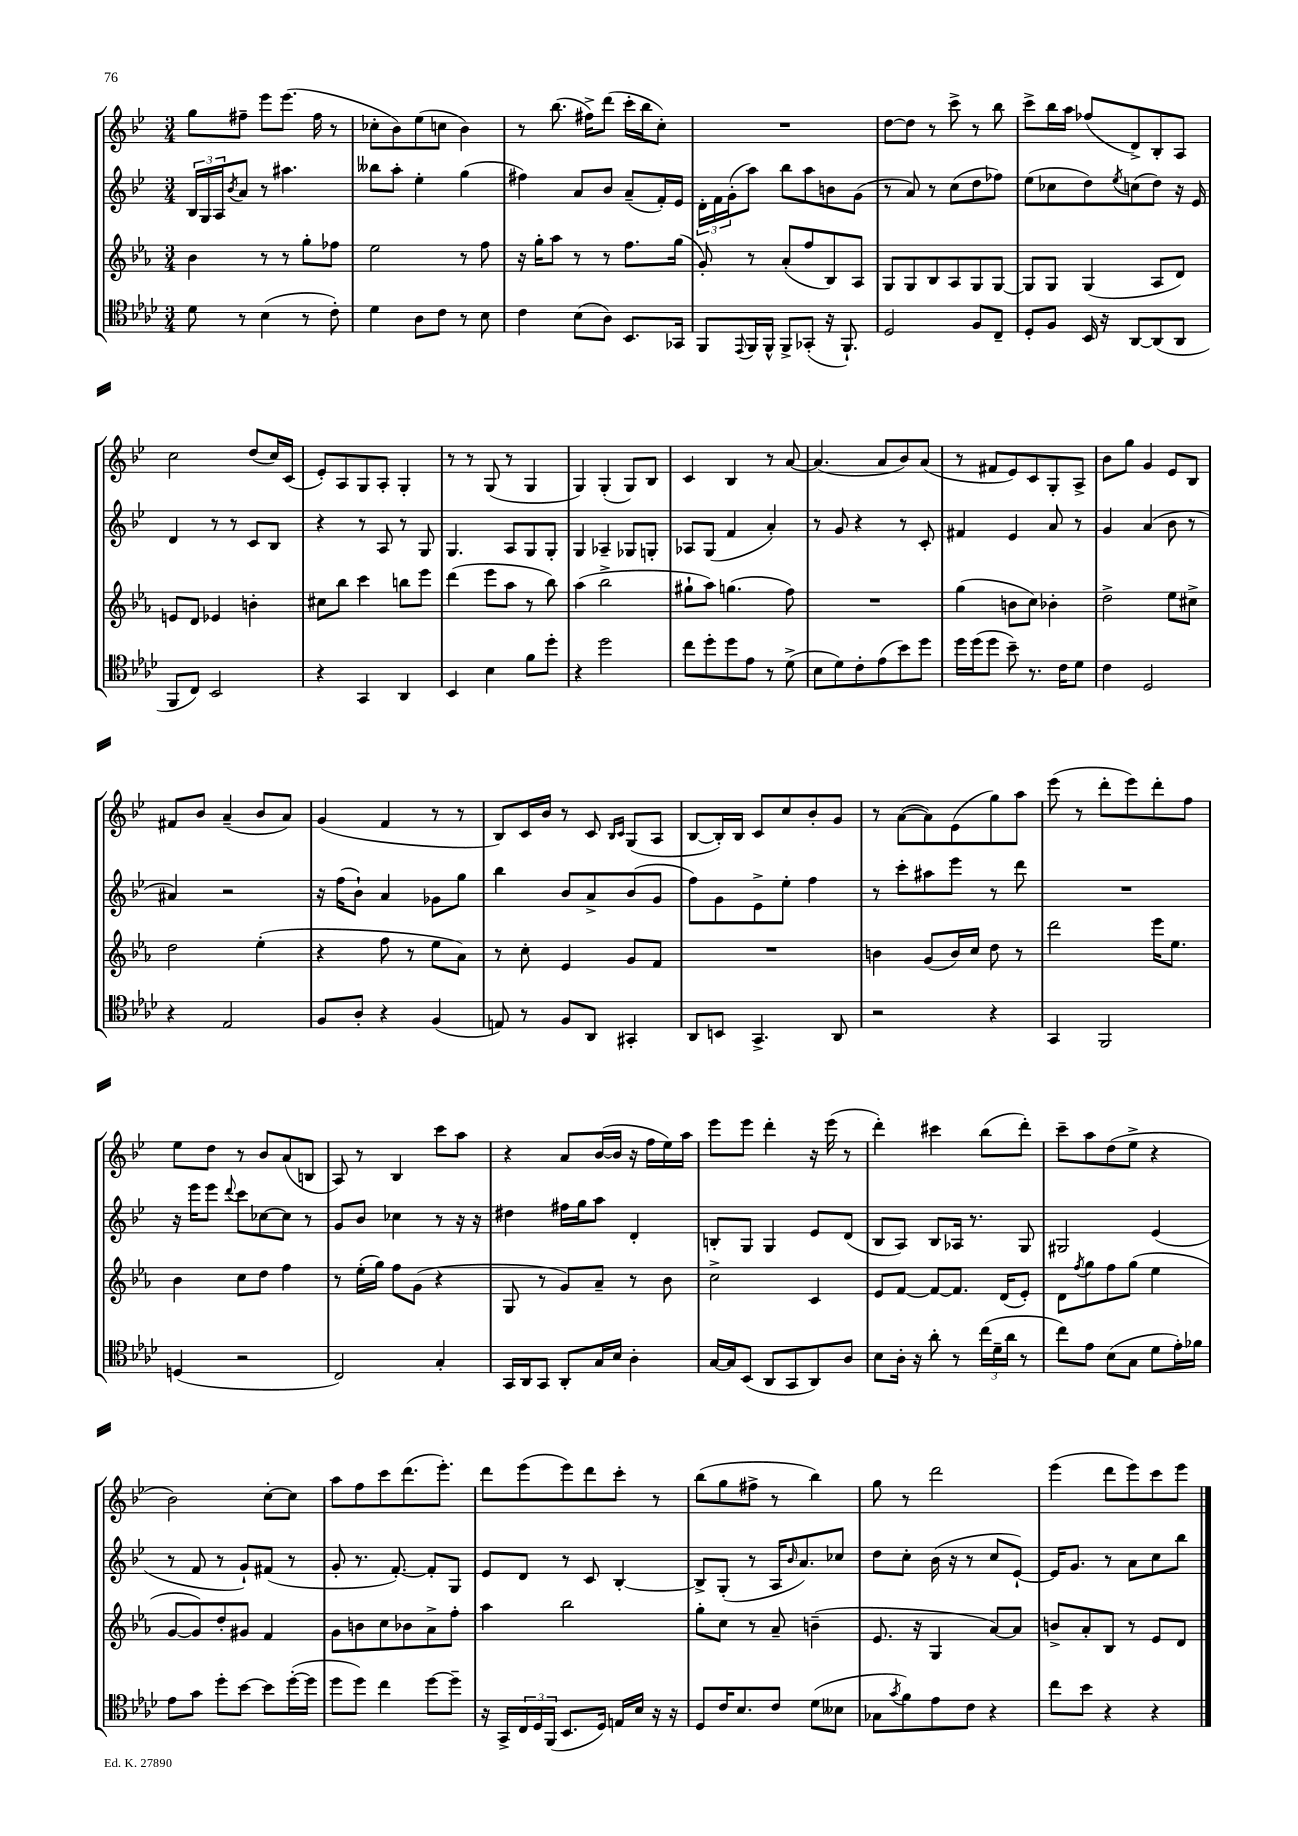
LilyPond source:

<<
\new StaffGroup <<
\new Staff = "s0" {
    \clef treble \key bes \major \numericTimeSignature \time 3/4
    g''8 fis''8-- ees'''8 ees'''8.( fis''16 r8 |
    ces''8-. bes'8) ees''8( c''8 bes'4) |
    r8 bes''8.( fis''16->) d'''8( c'''16-. bes''16 c''8-.) |
    R2. |
    d''8~ d''8 r8 c'''8-> r8 bes''8 |
    c'''8-> bes''16 a''16 fes''8( d'8->) bes8-. a8 |
    c''2 d''8( c''16) c'16( |
    ees'8-.) a8 g8 a8-. g4-. |
    r8 r8 g8( r8 g4 |
    g4) g4-.( g8) bes8 |
    c'4 bes4 r8 a'8~ |
    a'4.( a'8 bes'8) a'8( |
    r8 fis'8 ees'8) c'8 g8-. a8-> |
    bes'8 g''8 g'4 ees'8 bes8 |
    fis'8 bes'8 a'4--( bes'8 a'8) |
    g'4( f'4 r8 r8 |
    bes8) c'16 bes'16 r8 c'8 \grace { bes16 c'16 } g8( a8 |
    bes8~ bes16-.) bes16 c'8 c''8 bes'8-. g'8 |
    r8 a'8~( a'8) ees'8( g''8) a''8 |
    ees'''8( r8 d'''8-. ees'''8) d'''8-. f''8 |
    ees''8 d''8 r8 bes'8 a'8( b8 |
    a8) r8 bes4 c'''8 a''8 |
    r4 a'8 bes'16~( bes'16 r16 f''16 ees''16) a''16 |
    ees'''8 ees'''8 d'''4-. r16 ees'''16( r8 |
    d'''4-.) cis'''4 bes''8( d'''8-.) |
    c'''8-- a''8 d''8( ees''8-> r4 |
    bes'2) c''8~-. c''8 |
    a''8 f''8 c'''8 d'''8.( ees'''8.-.) |
    d'''8 ees'''8( ees'''8) d'''8 c'''8-. r8 |
    bes''8( g''8 fis''8-> r8 bes''4) |
    g''8 r8 d'''2 |
    ees'''4( d'''8 ees'''8) c'''8 ees'''8 \bar "|." |
}
\new Staff = "s1" {
    \clef treble \key bes \major \numericTimeSignature \time 3/4
    \tuplet 3/2 { bes16 g16 a16 } \acciaccatura { bes'8 } a'8 r8 ais''4. |
    beses''8 a''8-. ees''4-. g''4( |
    fis''4) a'8 bes'8 a'8--( f'16-.) ees'16 |
    \tuplet 3/2 { d'16-. f'16 g'16-.( } a''8) bes''8 a''8 b'8 g'8( |
    r8 a'8) r8 c''8( d''8 fes''8) |
    ees''8( ces''8 d''8) \acciaccatura { ees''8 } c''8( d''8) r16 ees'16 |
    d'4 r8 r8 c'8 bes8 |
    r4 r8 a8 r8 g8 |
    g4. a8 g8 g8-. |
    g4 aes4-- ges8 g8-. |
    aes8 g8( f'4 a'4-.) |
    r8 g'8 r4 r8 c'8-. |
    fis'4 ees'4 a'8 r8 |
    g'4 a'4( bes'8 r8 |
    ais'4) r2 |
    r16 f''16( bes'8-!) a'4 ges'8 g''8 |
    bes''4 bes'8 a'8-> bes'8( g'8 |
    f''8) g'8 ees'8-> ees''8-. f''4 |
    r8 c'''8-. ais''8 ees'''8 r8 d'''8 |
    R2. |
    r16 ees'''16 ees'''8 \appoggiatura { d'''8 } c'''8 ces''8~ ces''8 r8 |
    g'8 bes'8 ces''4 r8 r16 r16 |
    dis''4 fis''16 g''16 a''8 d'4-. |
    b8-. g8 g4 ees'8 d'8( |
    bes8 a8) bes8 aes16 r8. g8 |
    gis2 ees'4( |
    r8 f'8 r8 g'8-!) fis'8( r8 |
    g'8-. r8. f'8.~-.) f'8-. g8 |
    ees'8 d'8 r8 c'8 bes4~-. |
    bes8-> g8-.( r8 a16 \grace { bes'16 } a'8.) ces''8 |
    d''8 c''8-. bes'16( r16 r8 c''8 ees'8~-!) |
    ees'16 g'8. r8 a'8 c''8 bes''8 \bar "|." |
}
\new Staff = "s2" {
    \clef treble \key ees \major \numericTimeSignature \time 3/4
    bes'4 r8 r8 g''8-. fes''8 |
    ees''2 r8 f''8 |
    r16 g''16-. aes''8 r8 r8 f''8. g''16( |
    g'8-.) r8 aes'8-.( f''8 bes8) aes8 |
    g8 g8 bes8 aes8 g8 g8~ |
    g8 g8 g4( aes8 d'8) |
    e'8 d'8 ees'4 b'4-. |
    cis''8 bes''8 c'''4 b''8 ees'''8 |
    d'''4( ees'''8 aes''8 r8 bes''8) |
    aes''4( bes''2-> |
    gis''8-! aes''8) g''4.( f''8) |
    R2. |
    g''4( b'8 c''8) bes'4-. |
    d''2-> ees''8 cis''8-> |
    d''2 ees''4-.( |
    r4 f''8 r8 ees''8 aes'8) |
    r8 c''8-. ees'4 g'8 f'8 |
    R2. |
    b'4 g'8( b'16) c''16 d''8 r8 |
    d'''2 ees'''16 ees''8. |
    bes'4 c''8 d''8 f''4 |
    r8 ees''16-.( g''16) f''8 g'8( r4 |
    g8 r8 g'8) aes'8-- r8 bes'8 |
    c''2-> c'4 |
    ees'8 f'8~ f'8~ f'8. d'16( ees'8-.) |
    d'8 \acciaccatura { f''8 } g''8 f''8 g''8( ees''4 |
    g'8~ g'8) d''8-. gis'8 f'4 |
    g'8 b'8 c''8 bes'8 aes'8-> f''8-. |
    aes''4 bes''2 |
    g''8-. c''8 r8 aes'8-- b'4--( |
    ees'8. r16 g4 aes'8~) aes'8 |
    b'8-> aes'8-. bes8 r8 ees'8 d'8 \bar "|." |
}
\new Staff = "s3" {
    \clef tenor \key aes \major \numericTimeSignature \time 3/4
    des'8 r8 bes4( r8 c'8-.) |
    des'4 aes8 c'8 r8 bes8 |
    c'4 bes8( aes8) bes,8. ges,16 |
    f,8 \appoggiatura { ees,8 } f,16 f,16-^ f,8-> ges,8-.( r16 f,8.-!) |
    des2 f8 c8-- |
    des8-. f8 bes,16 r16 aes,8~ aes,8( aes,8 |
    f,8 c8) bes,2 |
    r4 g,4 aes,4 |
    bes,4 bes4 f'8 des''8-. |
    r4 des''2 |
    c''8 des''8-. des''8 ees'8 r8 des'8->( |
    bes8 des'8) c'8-. ees'8( bes'8) des''8 |
    des''16 des''16( des''8 bes'8--) r8. c'16 des'8 |
    c'4 des2 |
    r4 ees2 |
    f8 aes8-. r4 f4( |
    e8) r8 f8 aes,8 gis,4-. |
    aes,8 b,8 g,4.-> aes,8 |
    r2 r4 |
    g,4 f,2 |
    d4( r2 |
    c2) g4-. |
    g,16 aes,16 g,8 aes,8-. g16 bes16 aes4-. |
    g16~ g16 bes,8( aes,8 g,8 aes,8) aes8 |
    bes8 aes16-. r16 aes'8-. r8 \tuplet 3/2 { c''16( des'16-- aes'16 } r8 |
    c''8) ees'8 bes8( g8 des'8 ees'16-.) fes'16 |
    ees'8 g'8 des''8-. bes'8~ bes'8 des''16~-.( des''16 |
    des''8 des''8) c''4 des''8~ des''8-- |
    r16 g,16-> \tuplet 3/2 { c16 des16 f,16( } bes,8. des16) e16 bes16 r16 r16 |
    des8 c'16 bes8. c'8 des'8( beses8 |
    ges8 \acciaccatura { g'8 } f'8) ees'8 c'8 r4 |
    c''8 bes'8 r4 r4 \bar "|." |
}
>>
>>
\layout { \context { \Score \remove "Bar_number_engraver" } }
